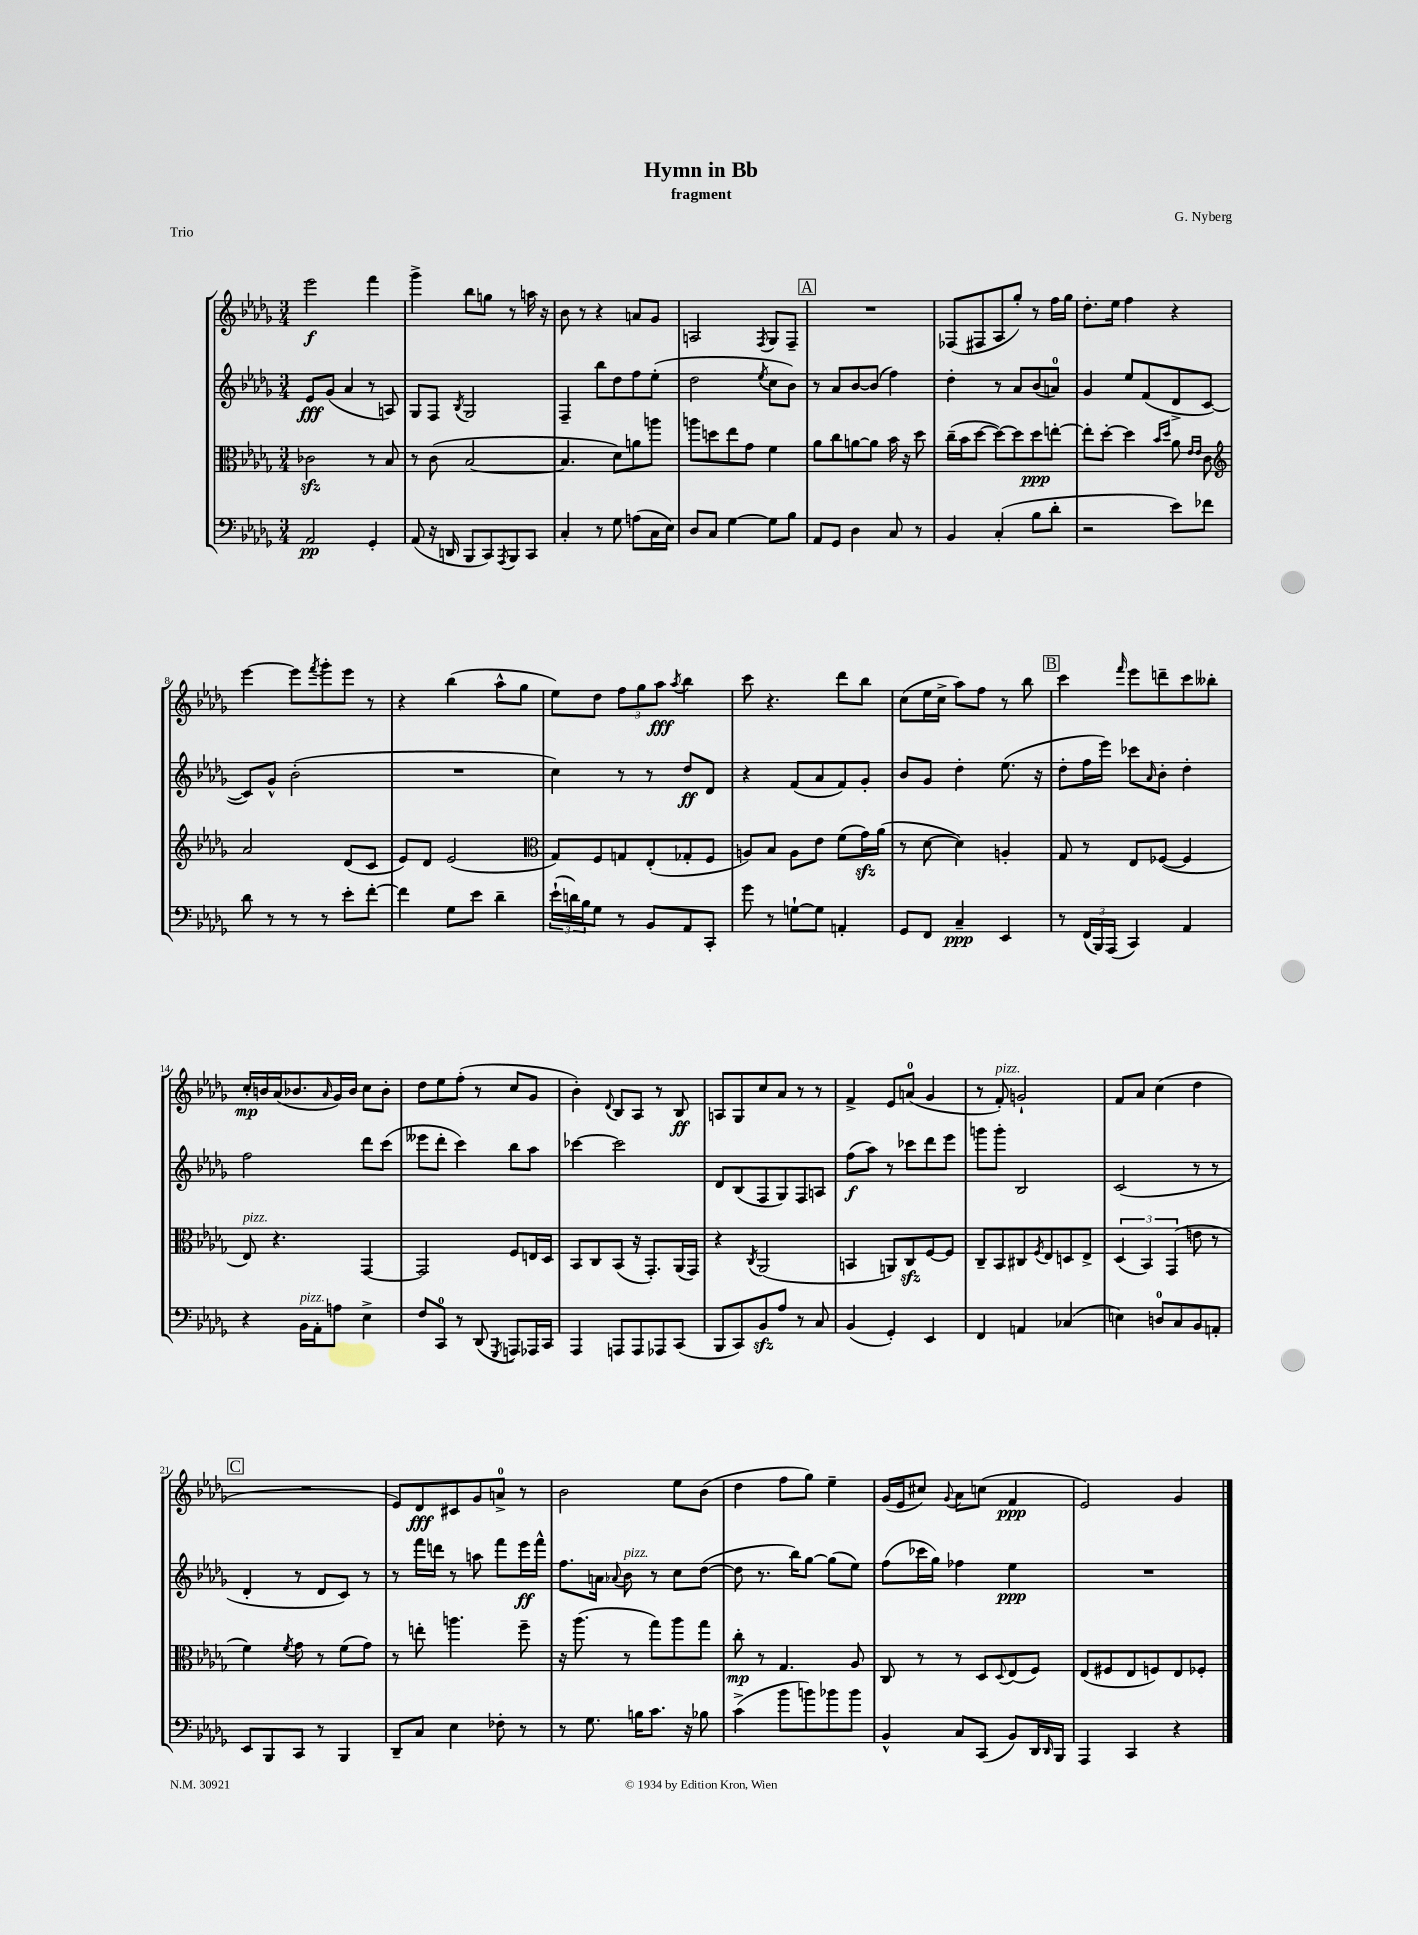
\header { title = "Hymn in Bb" composer = "G. Nyberg" subtitle = "fragment" piece = "Trio" }
<<
\new StaffGroup <<
\new Staff = "s0" {
    \clef treble \key des \major \numericTimeSignature \time 3/4
    ees'''2\f f'''4 |
    ges'''4-> bes''8 g''8 r8 a''16 r16 |
    bes'8 r8 r4 a'8 ges'8 |
    a2 \acciaccatura { f8 } ges8 f8-- |
    \mark \markup { \box "A" } R2. |
    fes8( fis8 aes8 ges''8-.) r8 f''16 ges''16 |
    des''8.-. ees''16 f''4 r4 |
    ees'''4~ ees'''8 \acciaccatura { f'''8 } ges'''8-. ees'''8 r8 |
    r4 bes''4( aes''8-^ ges''8 |
    ees''8) des''8 \tuplet 3/2 { f''8 ges''8 aes''8\fff } \acciaccatura { aes''8 } bes''4 |
    c'''8 r4. des'''8 bes''8 |
    c''8( ees''16 c''16-> aes''8) f''8 r8 bes''8 |
    \mark \markup { \box "B" } c'''4 \grace { f'''16 } ees'''8 d'''8-- c'''8 beses''8-. |
    c''16-.\mp b'16 aes'16( bes'8. \grace { aes'16 } ges'16) bes'16 c''8 bes'8-. |
    des''8 ees''8 f''8-.( r8 c''8 ges'8 |
    bes'4-.) \appoggiatura { des'8 } bes8 aes8 r8 bes8\ff |
    a8 ges8 c''8 aes'8 r8 r8 |
    f'4-> ees'8 a'8-0( ges'4 |
    r8 f'8-.^\markup { \italic "pizz." }) g'2-! |
    f'8 aes'8 c''4( des''4 |
    \mark \markup { \box "C" } R2. |
    ees'8) des'8\fff cis'8 ges'8 a'8-0-> r8 |
    bes'2 ees''8 bes'8( |
    des''4 f''8 ges''8) ees''4-- |
    ges'16( ees'16 cis''8) \appoggiatura { ges'8 } aes'8 c''8( f'4\ppp |
    ees'2) ges'4 \bar "|." |
}
\new Staff = "s1" {
    \clef treble \key des \major \numericTimeSignature \time 3/4
    ees'8\fff ges'8( aes'4 r8 a8) |
    ges8 f8 \acciaccatura { bes8 } ges2 |
    f4-- bes''8 des''8 f''8 ees''8-.( |
    des''2 \acciaccatura { ees''8 } c''8 bes'8) |
    \mark \markup { \box "A" } r8 aes'8 bes'8~ bes'8( f''4) |
    des''4-. r8 aes'8 bes'8( a'8-0) |
    ges'4 ees''8 f'8( des'8-> c'8~ |
    c'8) ges'8-^ bes'2-.( |
    R2. |
    c''4) r8 r8 des''8\ff des'8 |
    r4 f'8( aes'8 f'8) ges'8-. |
    bes'8 ges'8 des''4-. ees''8.( r16 |
    \mark \markup { \box "B" } des''8-. f''16 ees'''16) ces'''8 \grace { aes'16 } bes'8-. des''4-. |
    f''2 des'''8 c'''8( |
    eeses'''8 des'''8-. c'''4) bes''8 aes''8 |
    ces'''4~ ces'''2 |
    des'8 bes8( f8 ges8) f8 a8 |
    f''8\f( aes''8) r8 ces'''8 des'''8 ees'''8 |
    g'''8 g'''8-. bes2 |
    c'2( r8 r8 |
    \mark \markup { \box "C" } des'4-. r8 des'8 c'8) r8 |
    r8 f'''16 d'''16 r8 a''8 f'''8 ees'''16\ff f'''16-^ |
    f''8. a'16 \appoggiatura { aes'8 } bes'8^\markup { \italic "pizz." } r8 c''8 des''8~( |
    des''8 r8. bes''16) ges''8~ ges''8( ees''8) |
    f''8( ces'''16 ges''16) fes''4 ees''4\ppp |
    R2. \bar "|." |
}
\new Staff = "s2" {
    \clef alto \key des \major \numericTimeSignature \time 3/4
    ces'2\sfz r8 bes8 |
    r8 c'8( bes2~ |
    bes4. des'8) a'8 a''8 |
    a''8 d''8 ees''8 ges'8 f'4 |
    \mark \markup { \box "A" } aes'8 c''8 a'8~ a'8 bes'16 r16 des''8 |
    c''16--( bes'16 des''8~ des''8~) des''8 des''8\ppp e''8~-. |
    e''8-. des''8~-. des''4 \grace { bes'16 des''16 } aes'8 \grace { ees'16 ees'16 } c'8 |
    \clef treble aes'2 des'8( c'8 |
    ees'8) des'8 ees'2( |
    \clef alto ges8) f8 g8 ees8-.( ges8-. f8 |
    a8) bes8 a8 ees'8 f'8( ges'16\sfz) aes'16( |
    r8 des'8~ des'4) a4-. |
    \mark \markup { \box "B" } ges8 r8 ees8 fes8~( fes4 |
    ees8^\markup { \italic "pizz." }) r4. ges,4~ |
    ges,2 f8 e16 des16 |
    bes,8 c8 bes,8( r16 ges,8.-.) aes,16( ges,16) |
    r4 \acciaccatura { c8 } aes,2( |
    b,4 a,8) c8\sfz f8~ f8 |
    c8-- bes,8 cis8 \acciaccatura { f8 } ees8 d8 ees8-> |
    \tuplet 3/2 { des4( bes,4) ges,4( } e'8 r8 |
    \mark \markup { \box "C" } f'4) \acciaccatura { f'8 } ges'8 r8 f'8( ges'8) |
    r8 e''8-. a''4. f''8-- |
    r16 aes''8.( r8 ges''8) aes''8 ges''8 |
    c''8-.\mp r8 ges4. aes8 |
    c8 r8 r8 des8 \appoggiatura { des8 } ees8( f8) |
    ees8( fis8 ees8 f8) ees8 fes8-. \bar "|." |
}
\new Staff = "s3" {
    \clef bass \key des \major \numericTimeSignature \time 3/4
    aes,2\pp ges,4-. |
    aes,8( r16 d,16 bes,,8 c,8) \acciaccatura { aes,,8 } bes,,8 c,8 |
    c4-. r8 ges8 a8( c16 ees16) |
    des8 c8 ges4~ ges8 bes8 |
    \mark \markup { \box "A" } aes,8 ges,8 des4 c8 r8 |
    bes,4 c4-.( bes8 des'8-. |
    r2 ees'8) fes'8 |
    des'8 r8 r8 r8 ees'8-. f'8~-. |
    f'4 ges8 ees'8 des'4-- |
    \tuplet 3/2 { ees'16-!( d'16) bes16 } ges8 r8 bes,8 aes,8 c,8-. |
    ges'8 r8 g8~-! g8 a,4-. |
    ges,8 f,8 c4--\ppp ees,4 |
    \mark \markup { \box "B" } r8 \tuplet 3/2 { f,16( bes,,16) aes,,16( } c,4) aes,4 |
    r4 bes,16^\markup { \italic "pizz." } aes,16-. a8 ees4-> |
    f8 c,8-0 r8 des,8( \acciaccatura { ges,,8 } a,,8) aes,,16 c,16 |
    aes,,4 a,,8 a,,8 aes,,8 c,8( |
    bes,,8 c,8) bes,8\sfz aes8 r8 c8 |
    bes,4( ges,4-.) ees,4 |
    f,4 a,4 ces4( |
    e4) d8-0 c8 bes,8 a,8-. |
    \mark \markup { \box "C" } ees,8 bes,,8 c,8 r8 bes,,4 |
    des,8-- c8 ees4 fes8-. r8 |
    r8 ges8. b16 c'8. r16 bes8 |
    c'4->( bes'8 b'8) bes'8 bes'8 |
    bes,4-^ c8 c,8( bes,8) des,16 \grace { des,16 } bes,,16 |
    aes,,4 c,4 r4 \bar "|." |
}
>>
>>
